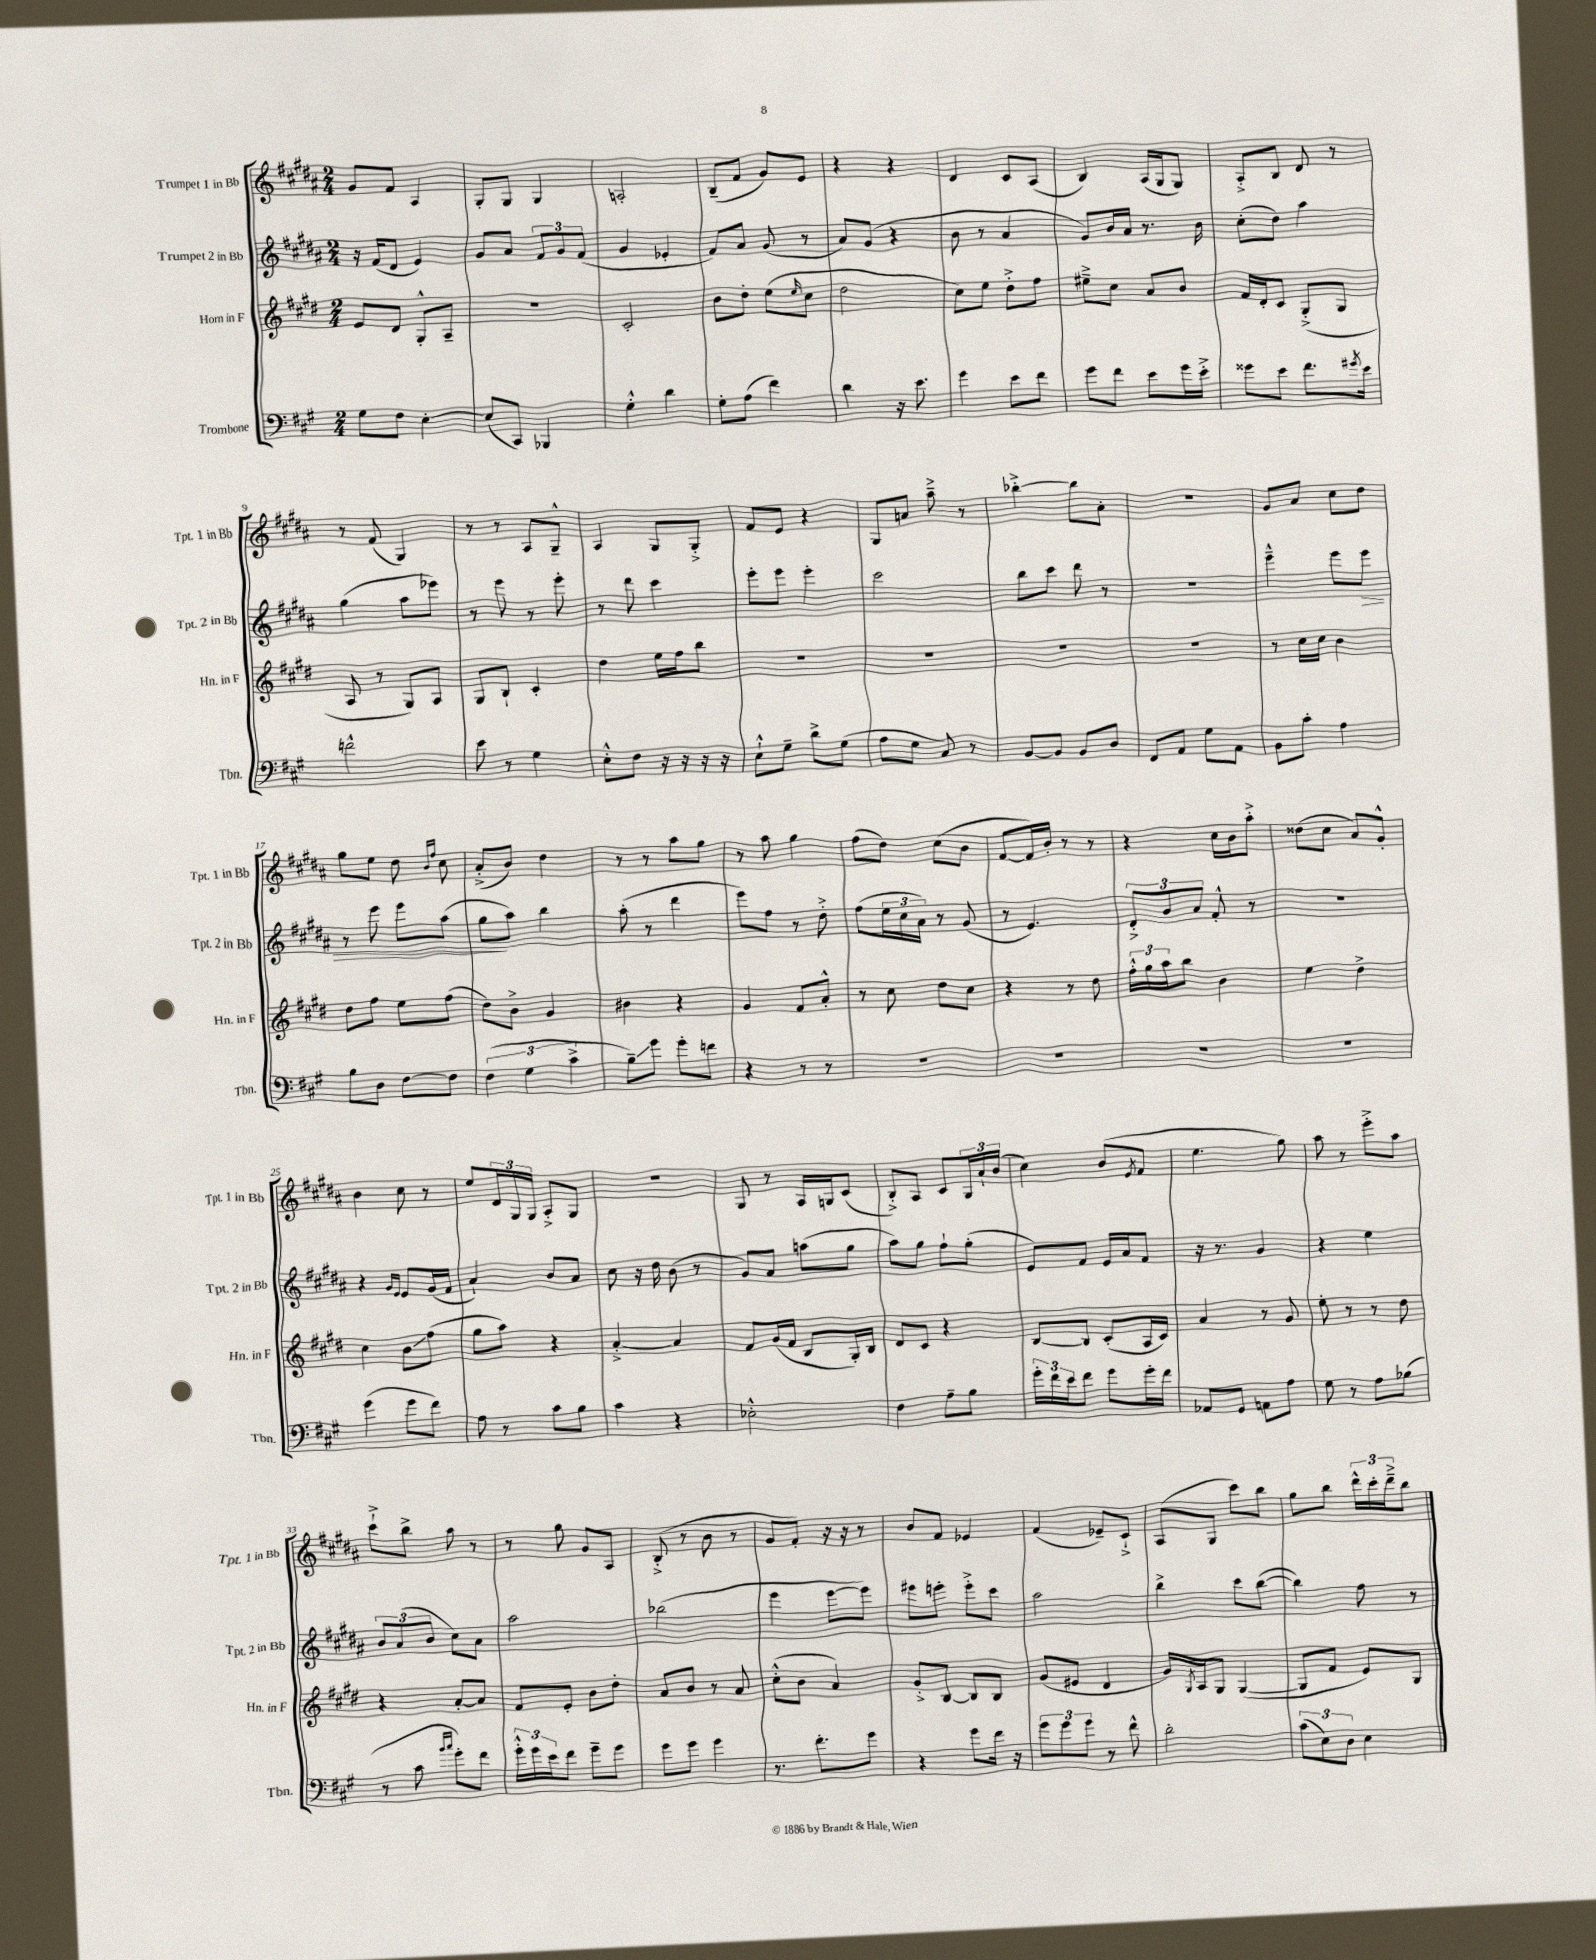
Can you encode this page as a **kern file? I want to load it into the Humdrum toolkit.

**kern	**kern	**kern	**kern
*staff4	*staff3	*staff2	*staff1
*clefF4	*clefG2	*clefG2	*clefG2
*k[f#c#g#]	*k[f#c#g#d#]	*k[f#c#g#d#a#]	*k[f#c#g#d#a#]
*M2/4	*M2/4	*M2/4	*M2/4
8G#\L	8e/L	16r	8g#/L
.	.	(16f#/LK	.
8F#\J	8d#/J	8d#/J	8f#/J
[4E'\	8G#'^^/L	4e/)	4A#/
.	8A~/J	.	.
=	=	=	=
(8E/]L	2r	8g#/L	8G#'/L
8CC#/J)	.	8a#/J	8G#/J
4BBB-/	.	12f#/L	4G#/
.	.	12g#/	.
.	.	(12f#/J	.
=	=	=	=
4G#'^^\	2c#'/	4g#/	2A'/
4d\	.	4e-'/	.
=	=	=	=
8G#'\L	8b\L	8f#/L)	(8B~/L
(8A\J	8dd#'\J	8a#/J	8f#/J
4f#\)	(8ee\L	(8g#/	8g#/L)
.	16qqee/	.	.
.	8cc#\J	8r	8e/J
=	=	=	=
4d\	2dd#\	8a#/L)	4r
.	.	(8g#/J	.
16r	.	4r	4r
8.e\	.	.	.
=	=	=	=
4g#\	8cc#\L)	8b\	4d#/
.	8ee\J	8r	.
8e\L	8dd#'^\L	4a#/	8c#/L
8f#\J	8ff#\J	.	(8A#/J
=	=	=	=
8g#\L	8ee#~^\L	8g#/L)	4B/)
8f#\J	8cc#\J	16b/L	.
.	.	16a#/JJ	.
8e\L	8a/L	8.r	(16A#/LL
.	.	.	16G#/J
16g#\L	8b/J	.	8G#/J)
16e'^\JJ	.	16b\	.
=	=	=	=
8g##\L	16f#/LL	(8cc#'\L	8A#'^/L
.	16d#'/J	.	.
8e\J	8c#/J	8dd#\J)	8B/J
8.f#\L	(8G#'^/L	4aa#\	8d#/
.	8G#/J	.	8r
8qg#/	.	.	.
16e\Jk	.	.	.
=	=	=	=
2f^^\	8A/	(4gg#\	8r
.	8r	.	(8f#/
.	8G#/L)	8aa#\L	4G#/)
.	8A/J	8eee-\J)	.
=	=	=	=
8e\	8G#/L	8r	8r
8r	8B`/J	8eee\	8r
4G#\	4c#'/	8r	8A#/L
.	.	8eee'\	8G#~^^/J
=	=	=	=
8E'^^\L	4dd#\	8r	4A#/
8F#\J	.	8ddd#\	.
16r	16ee\LL	4ccc#\	8G#/L
16r	16ff#\J	.	.
16r	8bb\J	.	8G#'^/J
16r	.	.	.
=	=	=	=
8E`^^\L	2r	8eee'\L	8f#/L
8G#~\J	.	8eee\J	8e/J
8d^\L	.	4eee'\	4r
(8G#\J	.	.	.
=	=	=	=
8A\L	2r	2ccc#\	8G#/L
8G#\J	.	.	8a/J
8C#/)	.	.	8aa#~^\
8r	.	.	8r
=	=	=	=
[8BB/L	2r	8bb\L	[4bb-'^\
8BB/]J	.	8ccc#\J	.
8BB/L	.	8ddd#\	8bb-\]L
8D/J	.	8r	8a#'\J
=	=	=	=
8FF#/L	2r	2r	2r
8AA/J	.	.	.
8G#\L	.	.	.
8AA\J	.	.	.
=	=	=	=
8BB\L	8r	4eee~^^\	8g#/L
8c#'\J	16cc#\LL	.	8a#/J
.	16cc#\JJ	.	.
4A\	4b\	8eee\L	8cc#\L
.	.	8eee\J	8dd#\J
=	=	=	=
8B\L	8dd#\L	8r	8gg#\L
8D\J	8ff#\J	8eee\	8ee\J
[8F#\L	8ee\L	8eee\L	8dd#\
.	.	.	16qqb/LL
.	.	.	16qqff#/JJ
8F#\]J	(8ff#\J	(8aa#\J	8cc#\
=	=	=	=
(6F#\	8dd#\L)	8gg#\L	(8a#'^/L
.	8b^\J	8aa#\J)	8b/J)
6G#\	.	.	.
.	4g#/	4bb\	4dd#\
6c#^\	.	.	.
=	=	=	=
8B~\L)	4b#\	(8aa#'\	8r
8g#\J	.	8r	8r
8g#'\L	4r	4ddd#\	8aa#\L
8f\J	.	.	8gg#\J
=	=	=	=
4r	4g#/	8eee\L)	8r
.	.	8ff#\J	8aa#\
8r	8f#/L	8r	4gg#\
8r	8a'^^/J	8dd#'^\	.
=	=	=	=
2r	8r	(8ff#\L	(8ff#\L
.	8cc#\	24ee\L	8dd#\J)
.	.	24cc#\	.
.	.	24a#\JJ)	.
.	8dd#\L	8r	(8cc#\L
.	8cc#\J	(8g#/	8b\J
=	=	=	=
2r	4r	8r	[8f#/L
.	.	4.e/)	16f#/]L)
.	.	.	16b'/JJ
.	8r	.	8r
.	8dd#\	.	8r
=	=	=	=
2r	24ff#'^^\LL	12d#'^/L	4r
.	24gg#\	.	.
.	24aa\J	12b/	.
.	8bb\J	.	.
.	.	12a#/J	.
.	4b\	8f#'^^/	16cc#\LL
.	.	.	16b\J
.	.	8r	8aa#'^\J
=	=	=	=
2r	4ee\	2r	(8dd##\L
.	.	.	8cc#\J
.	4dd#^\	.	8a#/L)
.	.	.	8g#'^^/J
=	=	=	=
(4g#\	4cc#\	4r	4b\
.	.	16qqg#/LL	.
.	.	16qqe/JJ	.
8g#\L	8b\L	8e/L	8cc#\
8f#\J)	(8ff#\J	(16g#/L	8r
.	.	16f#/JJ	.
=	=	=	=
8A\	8gg#\L	4a#`/)	8ee/L
8r	8aa\J)	.	24d#/L
.	.	.	24G#/
.	.	.	24G#/JJ
8c#\L	4r	8b/L	8A#'^/L
8B\J	.	8a#/J	8G#/J
=	=	=	=
4c#\	[4a'^/	8cc#\	2r
.	.	16r	.
.	.	16dd#\	.
4r	4a/]	(8b\	.
.	.	8r	.
=	=	=	=
2E-'^^\	8f#/L	8g#/L)	8G#/
.	(16g#/L	8a#/J	8r
.	16f#/JJ	.	.
.	8B/L	(8aa\L	16A#/LL
.	.	.	16G/J
.	16G#'/L)	8gg#\J	(8c#/J
.	16B/JJ	.	.
=	=	=	=
4F#\	8d#/L	8aa#\L)	8B'^/L)
.	8c#/J	8gg#\J	8A#/J
8A~\L	4r	8ff#`\L	8c#/L
8B\J	.	(8gg#'\J	24G#/L
.	.	.	24a#`/
.	.	.	(24b/JJ
=	=	=	=
24g#'\LL	[8B/L	8e/L)	4cc#\)
24f#\	.	.	.
24e\J	.	.	.
8f#\J	8B/]J	8f#/J	.
8g#\L	(8c#'/L	16e/LL	(8b/L
.	.	16a#/J	.
.	.	.	8qe/
16g#'\L	16A/L	8f#/J	8f#/J
16f#\JJ	16c#/JJ)	.	.
=	=	=	=
8AA-/L	4a/	16r	4.ee\
.	.	8.r	.
8GG#/J	.	.	.
8AA\L	8r	4g#/	.
8A\J	8g#/	.	8gg#\)
=	=	=	=
8G#\	8ee'\	4r	8aa#\
8r	8r	.	8r
8A\L	8r	4ee\	8eee'^\L
(8B-\J	8dd#\	.	8aa#\J
=	=	=	=
8r	4r	12b/L	8ccc#`^\L
.	.	(12a#/	.
8c#\	.	.	8bb^\J
.	.	12b/J	.
16qqb/LL	.	.	.
16qqcc#/JJ	.	.	.
8g#'\L)	[8a'/L	8cc#\L)	8aa#\
8f#\J	8a/]J	8a#\J	8r
=	=	=	=
24g#'^^\LL	8f#/L	2aa#\	8r
24g#\	.	.	.
24e\J	.	.	.
8f#\J	8e'/J	.	8gg#\
8g#~\L	8b\L	.	8g#/L
8g#\J	8dd#'\J	.	8A#/J
=	=	=	=
8g#\L	8a/L	(2bb-\	(8B'^/
8g#\J	8b/J	.	8r
4g#\	8r	.	8b\
.	8a/	.	8r
=	=	=	=
8.r	(8cc#'^^\L	4eee\	8g#/L
.	8b\J	.	8f#'/J)
8.f#'\L	.	.	.
.	4a/)	[8eee\L	16r
.	.	.	16r
8g#\J	.	8eee\]J)	8r
=	=	=	=
4r	8g#'^/L	8eee#\L	8b/L
.	[8B/J	8eee'\J	8f#/J
8g#\L	8B/]L	8eee'^\L	4e-/
16f#\Jk	8B/J	8ccc#\J	.
16r	.	.	.
=	=	=	=
12g#\L	(8g#/L	2aa#\	(4f#/
12g#\	.	.	.
.	8e#/J	.	.
12g#\J	.	.	.
8r	4d#/	.	8e-~/L)
8f#^^\	.	.	8c#`^/J
=	=	=	=
2d'\	16g#/LL)	4bb^\	(8A#/L
.	8qG#/	.	.
.	16A/J	.	.
.	8G#/J	.	8G#/J
.	([4G#/	8ccc#\L	8ccc#\L)
.	.	([8bb\J	8bb\J
=	=	=	=
(12c#\L	8G#/]L	4bb\])	8gg#\L
12E\)	.	.	.
.	8f#/J	.	8bb\J
12D\J	.	.	.
4E\	8e/L)	8ff#\	24ddd#^^\LL
.	.	.	24ccc#'\
.	.	.	24ddd#~^\J
.	8G#/J	8r	8bb\J
==	==	==	==
*-	*-	*-	*-
